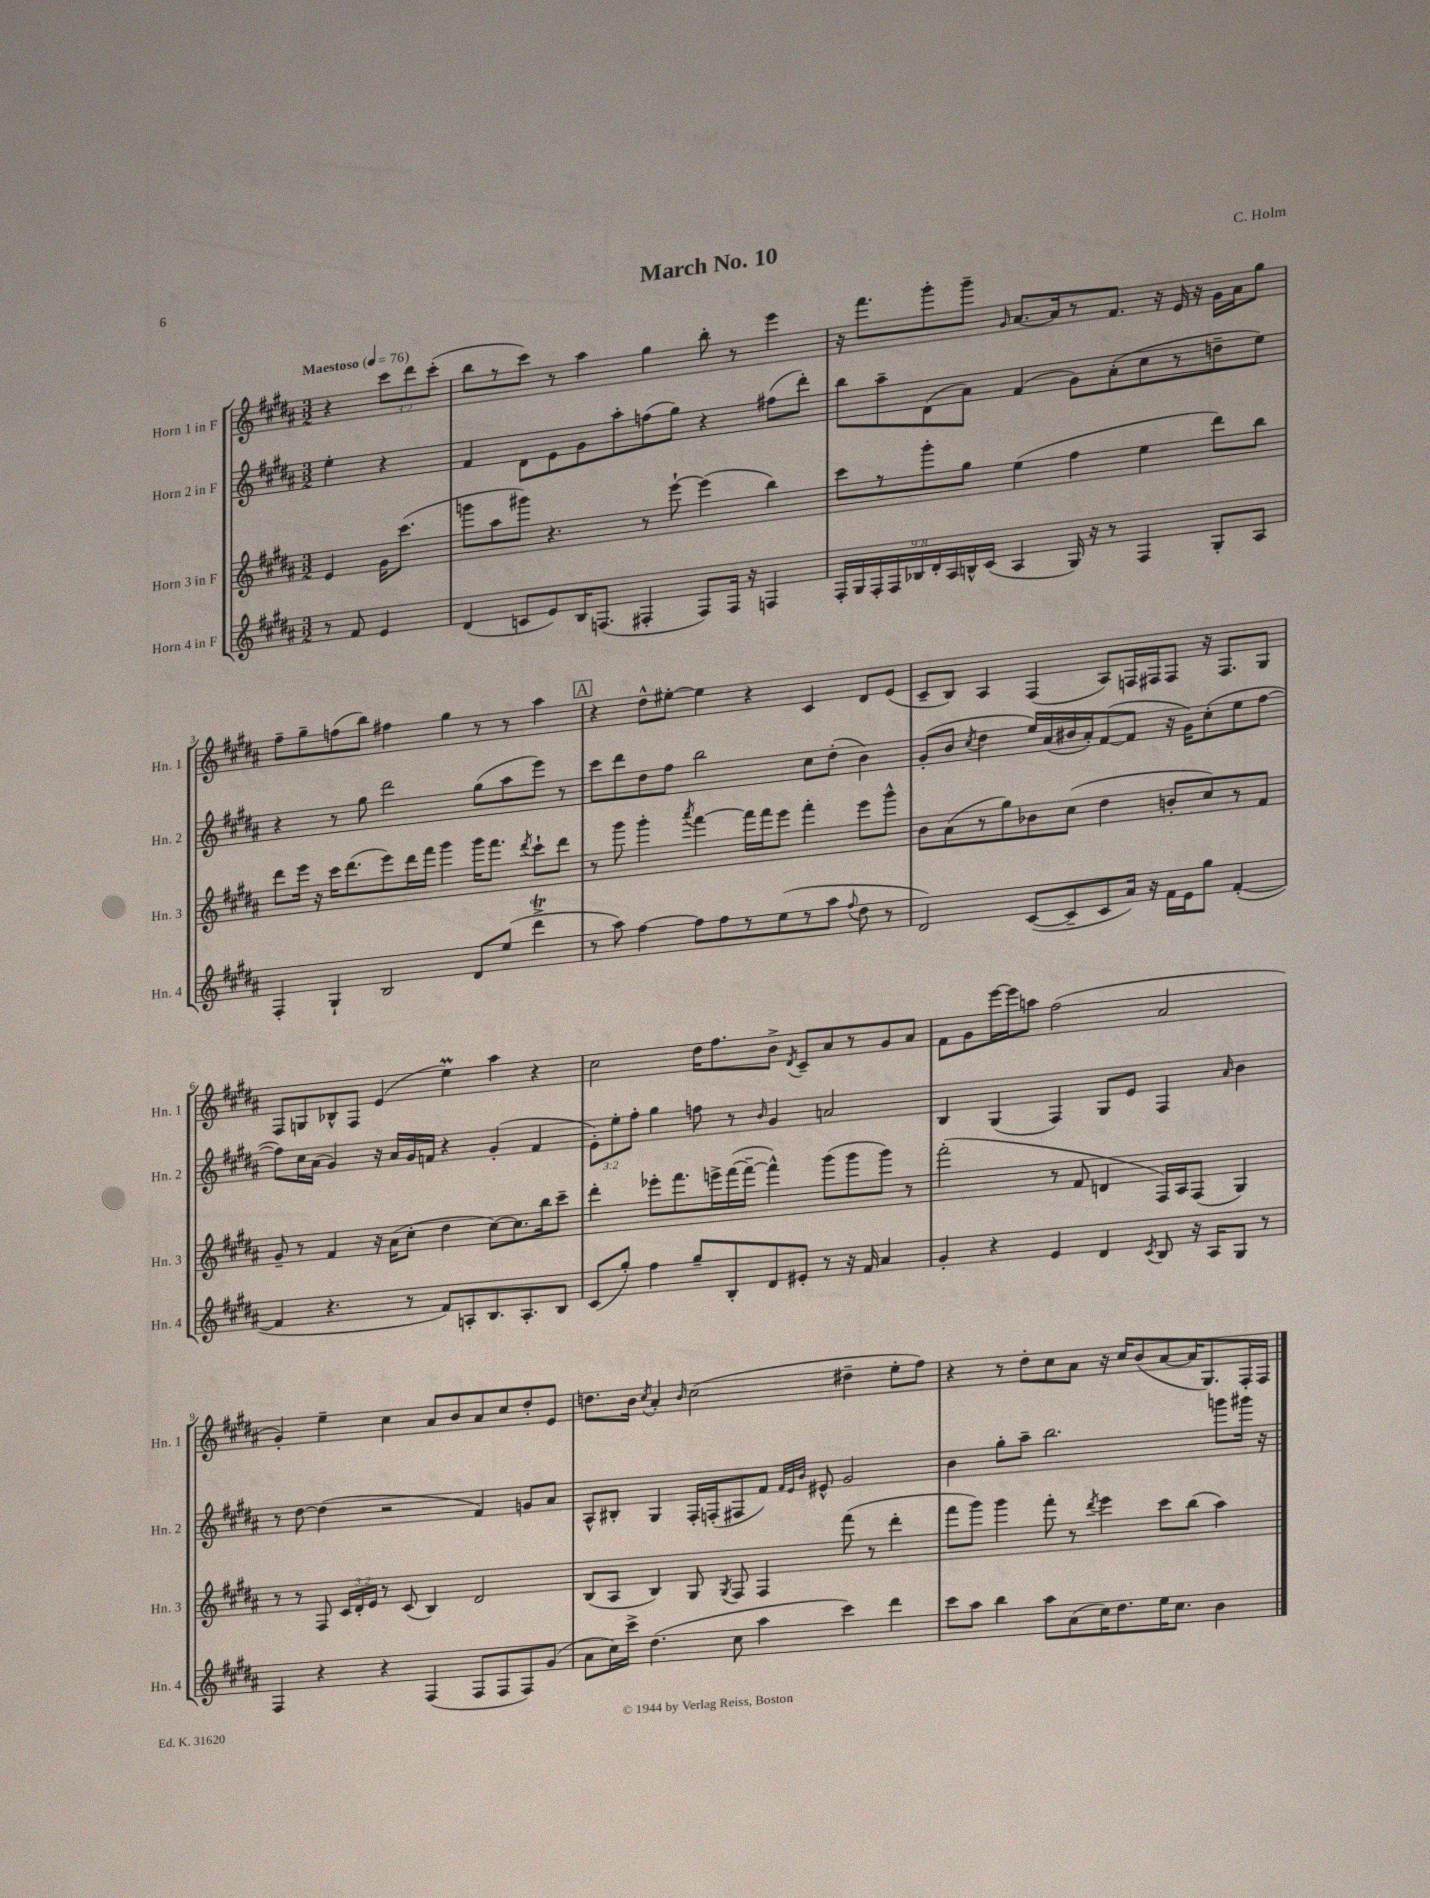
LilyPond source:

\header { title = "March No. 10" composer = "C. Holm" }
<<
\new StaffGroup <<
\new Staff = "s0" \with { instrumentName = "Horn 1 in F" shortInstrumentName = "Hn. 1" } {
    \clef treble \key b \major \numericTimeSignature \time 3/2 \override Staff.TupletNumber.text = #tuplet-number::calc-fraction-text \partial 2 \tempo "Maestoso" 4 = 76
    \autoBeamOff r4 \tuplet 3/2 { cis'''8[ dis'''8 cis'''8]-.( } |
    b''8[ r8 cis'''8]) r8 ais''4 gis''4 b''8-. r8 e'''4 |
    r16 fis'''8.[ gis'''8-. gis'''8]-- \grace { gis'16 } ais'8.[~ ais'16 r8 fis'8.] r16 e'16 r16 gis'16[ ais'16 gis''8] |
    fis''8[-- gis''8-- f''8( b''8]) fis''4 gis''4 r8 r8 ais''4 |
    \mark \markup { \box "A" } r4 dis''8[-^ eis''8]~-. eis''4 r4 cis'4 dis'8[ e'8]( |
    cis'8[-- b8]) ais4 fis4( ais8[) f16 fis16 fis8] r16 fis8.[ gis8] |
    fis8[ g8 bes8-^ fis8] e'4( e''4\prall) ais''4 r4 |
    cis''2 dis''16[ fis''8. b'8]-> \acciaccatura { dis'8 } cis'8[-- ais'8 r8 gis'8 ais'8] |
    fis'8[ gis'8 e'''16~ e'''16 a''8] fis''2( ais'2 |
    gis'4-.) e''4-- cis''4 ais'8[ b'8 ais'8 cis''8 dis''8-. e'8] |
    d''8.[ b'16] \acciaccatura { cis''8 } ais'4-. \grace { b'16 } cis''2( dis''4-- e''8[-. fis''8]) |
    r4 r8 dis''8[-. cis''8 ais'8] r16 cis''16[ b'8( ais'8~ ais'16 gis8.) fis16-. fis16] \bar "|." |
}
\new Staff = "s1" \with { instrumentName = "Horn 2 in F" shortInstrumentName = "Hn. 2" } {
    \clef treble \key b \major \numericTimeSignature \time 3/2 \override Staff.TupletNumber.text = #tuplet-number::calc-fraction-text \partial 2
    \autoBeamOff e''4-. r4 |
    fis'4 dis'8[ e'8 gis'8 ais''8-. f''8( gis''8]) r4 fis''8[( dis'''8]-.) |
    b''8[ ais''8-- dis'8( ais'8]) fis'4( gis'8[) ais'8-.( cis''8 r8 d''8-- e''8]) |
    r4 r8 gis''8 dis'''2 gis''8[( ais''8 e'''8]) r8 |
    \mark \markup { \box "A" } cis'''8[ dis'''8 dis''8 fis''8] b''2 cis''8[ dis''8]-.( b'4) |
    gis'8[-.( b'8] \acciaccatura { cis''8 } dis''4 e''16[) ais'16( bis'16 ais'16-.) fis'8~( fis'8] r16 gis'16[) cis''8-.( e''8 fis''8]~ |
    fis''8[) cis''16 ais'16]( gis'4) r16 ais'16[ gis'16 f'16] r4 gis'4-.( f'4 |
    \tuplet 3/2 { e'8[-.) e''8-. fis''8]-. } gis''4 f''8 r8 \grace { b'16 } gis'4 a'2 |
    b4 gis4( fis4) gis8[ e'8] fis4 \grace { ais'16 } b'4 |
    r8 dis''8~ dis''4( r2 fis'4) g'8[ ais'8] |
    ais8[-^ bis8]-. gis4 fis16[-. f16-.( fis8 fis'8]) \grace { fis'32[ e'32 b'32] } eis'8-^ gis'2 |
    b'4 gis''8[-. ais''8]-- b''2. g'''8[ gis'''16] r16 \bar "|." |
}
\new Staff = "s2" \with { instrumentName = "Horn 3 in F" shortInstrumentName = "Hn. 3" } {
    \clef treble \key b \major \numericTimeSignature \time 3/2 \override Staff.TupletNumber.text = #tuplet-number::calc-fraction-text \partial 2
    \autoBeamOff e'4 gis'16[ cis'''8.]( |
    g'''8[ ais''8 gis'''8]) r4. r8 e'''8~-! e'''4( b''4) |
    cis'''8[ r8 gis'''8-. gis''8] e''4( fis''4 e''4 dis'''8[) b''8] |
    dis'''8[ e'''16] r16 cis'''16[ dis'''8.( e'''8) dis'''16 fis'''16] gis'''4 gis'''16[ fis'''8.] \acciaccatura { dis'''8 } cis'''8[-! dis'''8] |
    \mark \markup { \box "A" } r8 gis'''8 gis'''4-. \acciaccatura { ais'''8 } fis'''4~ fis'''16[ fis'''16 e'''8] fis'''4-. e'''8[ gis'''8]-^ |
    b'8[ ais'8( r8 gis''8) bes'8 cis''8]( dis''4 b'8[-. cis''8) r8 fis'8] |
    gis'8-- r8 fis'4 r16 ais'16[( cis''8]-. dis''4 cis''8[~) cis''8. b''16 cis'''8]-- |
    dis'''4-. ees'''8[-. fis'''8. e'''16-> fis'''16~( fis'''16]~-- fis'''4-^) gis'''8[( gis'''8 gis'''8]) r8 |
    fis'''2-.( r8 fis'8 d'4 fis16[) ais16 fis8]( gis4) |
    r8 r8 fis8 \tuplet 3/2 { cis'16[ dis'16-. e'16] } r8 cis'8( b4) dis'2 |
    b8[( ais8] b4) gis8 \acciaccatura { gis8 } fis8 fis4 fis'''8( r8 dis'''4-. |
    fis'''8[ gis'''8]) gis'''4 fis'''8-. r8 \acciaccatura { dis'''8 } e'''4 cis'''8[ b''8]( ais''4) \bar "|." |
}
\new Staff = "s3" \with { instrumentName = "Horn 4 in F" shortInstrumentName = "Hn. 4" } {
    \clef treble \key b \major \numericTimeSignature \time 3/2 \override Staff.TupletNumber.text = #tuplet-number::calc-fraction-text \partial 2
    \autoBeamOff r8 fis'8 e'4 |
    dis'4( c'8[ e'8) b16 f8.]( fis4-. fis8[) fis16] r16 f4 |
    \tuplet 9/8 { fis16[-. gis16 fis16-. fis16 bes16 dis'16-. ais16 b16-^ cis'16]( } ais4 gis16) r16 r8 fis4 gis8[-. ais8] |
    fis4-. gis4-! b2 dis'8[ e''8]( dis'''4->\trill |
    \mark \markup { \box "A" } r8 ais''8) fis''4~ fis''8[ fis''8 r8 e''8( r8 ais''8] \appoggiatura { fis''8 } dis''8 r8 |
    dis'2) cis'8[~( cis'8-- cis'8 ais'16]) r16 fis'16[ e'16 gis''8] fis'4~-.( |
    fis'4 r4. r8 fis'8[) a8-. b8. a8.-. b8] |
    cis'8[( gis''8]-.) fis''4 gis''8[-- b8-. dis'8 eis'8]-. r8 r16 fis'16 ais'4 |
    gis'4-. r4 e'4 dis'4 \acciaccatura { cis'8 } b8 r16 ais16[ gis8] r8 |
    fis4 r4 r4 fis4( fis8[ fis8 fis8) gis'8]( |
    ais'8[ cis''16) cis'''16]-> dis''4.( cis''8 ais''4 cis'''4) dis'''4 |
    cis'''8[ ais''8] b''4 ais''8[ ais'8( cis''16) dis''8. e''16 cis''8.] b'4 \bar "|." |
}
>>
>>
